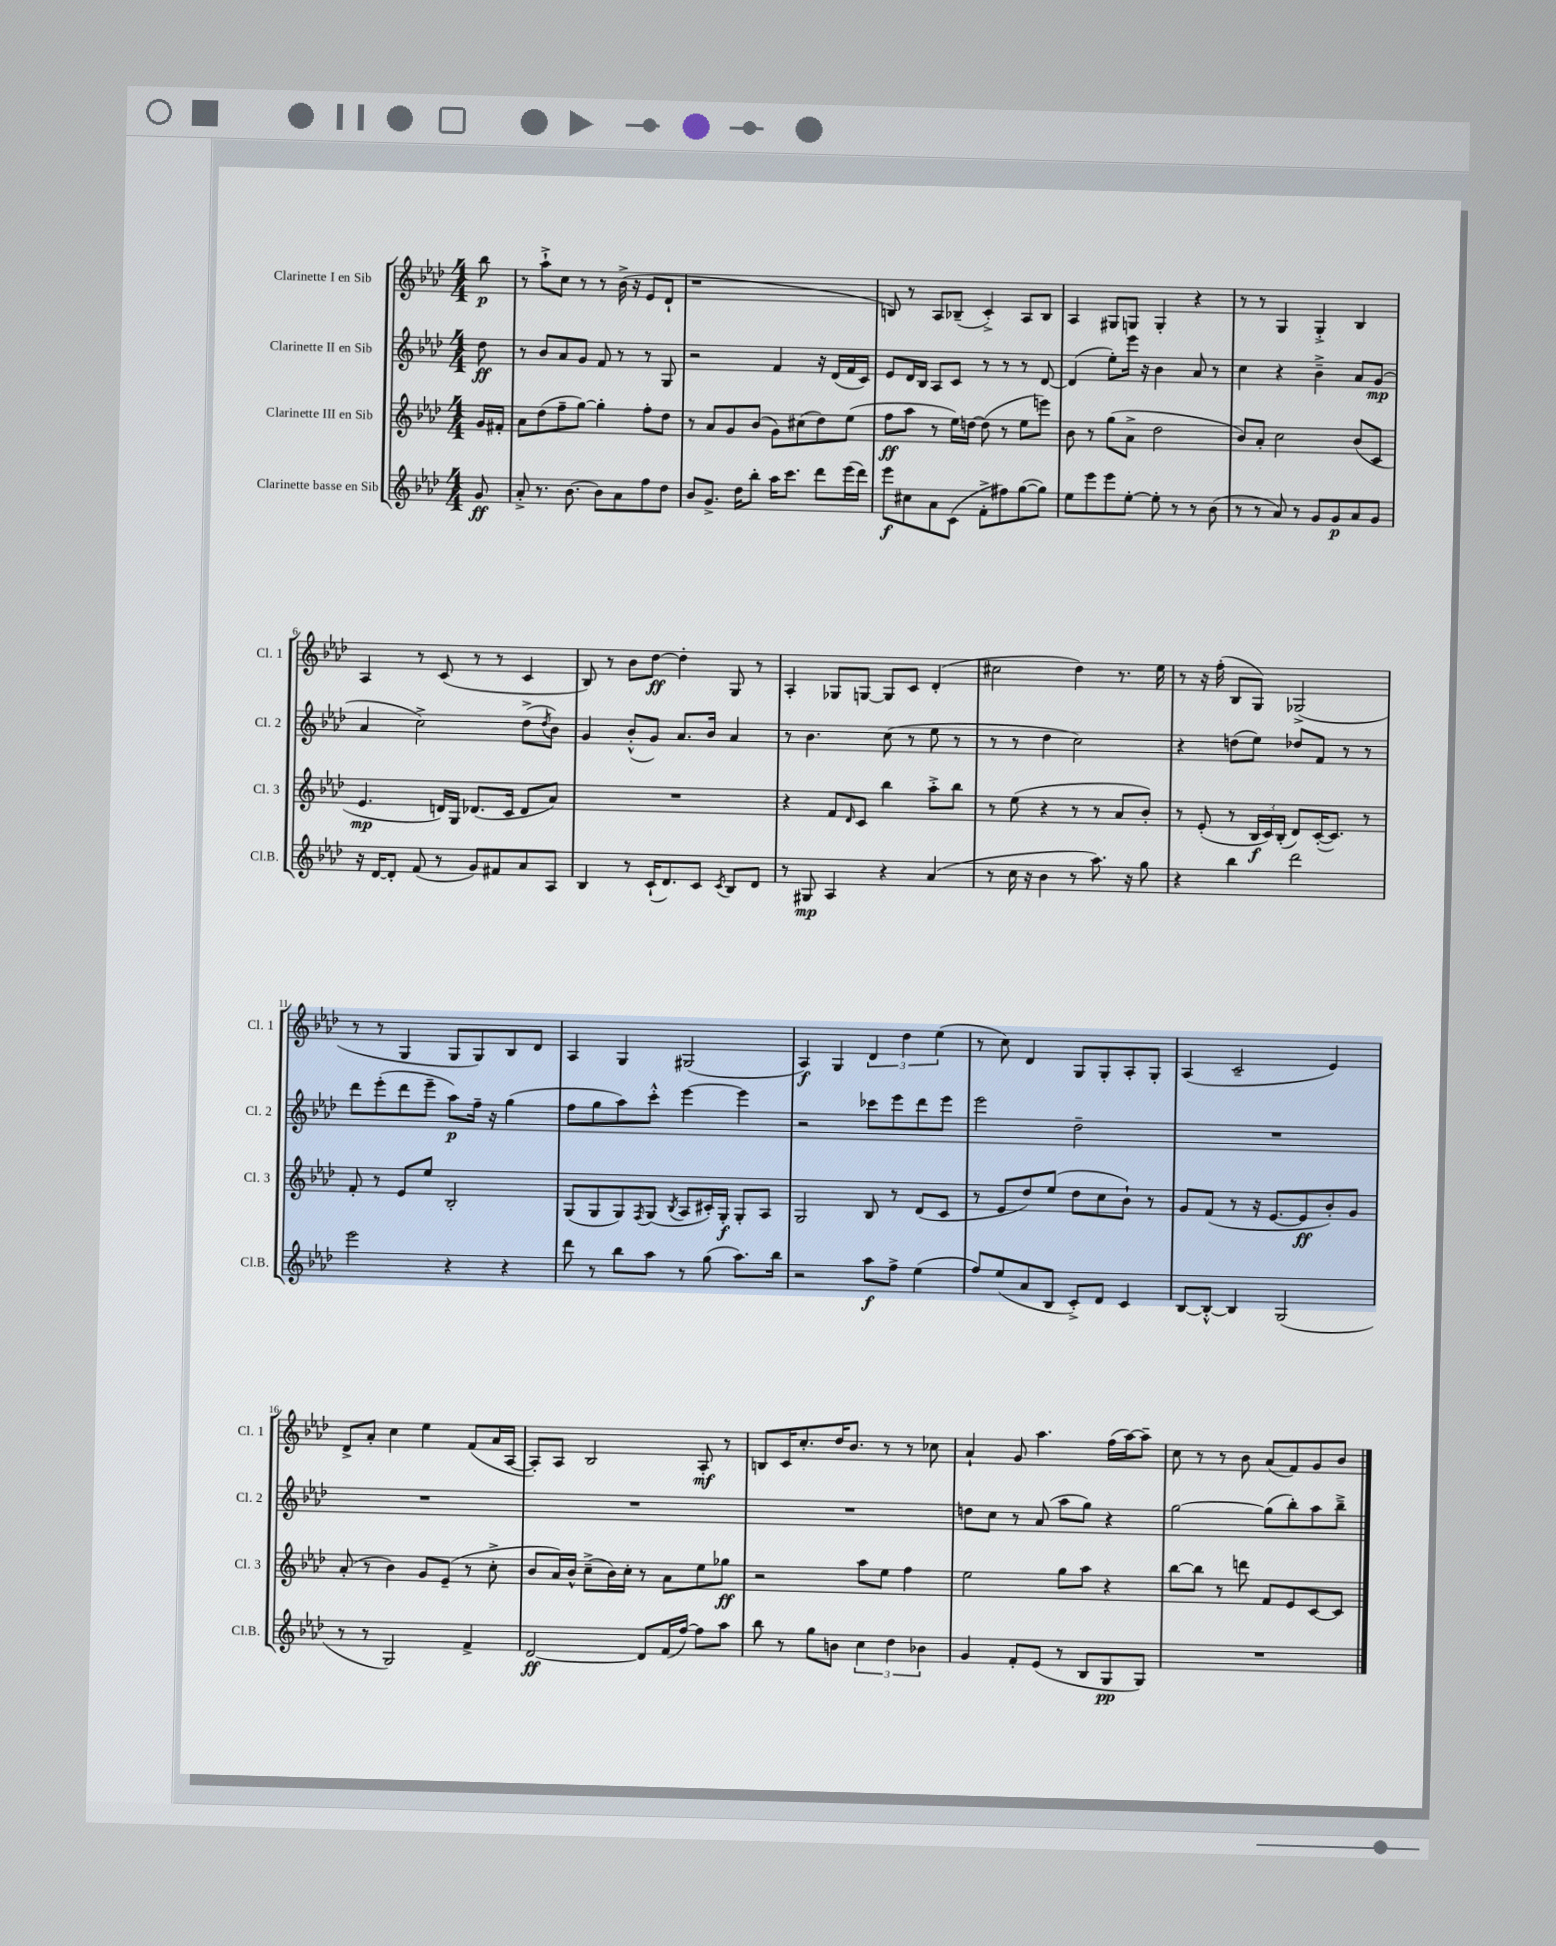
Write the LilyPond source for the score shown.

<<
\new StaffGroup <<
\new Staff = "s0" \with { instrumentName = "Clarinette I en Sib" shortInstrumentName = "Cl. 1" } {
    \clef treble \key aes \major \numericTimeSignature \time 4/4 \partial 8
    bes''8\p |
    r8 aes''8-!-> c''8 r8 r8 bes'16->( r16 ees'8 des'8-! |
    r1 |
    b8) r8 aes8 bes8--( c'4-.->) aes8 bes8 |
    aes4 gis8 g8 g4-. r4 |
    r8 r8 g4 g4-.-> bes4 |
    aes4 r8 c'8( r8 r8 c'4 |
    bes8) r8 bes'8 des''8~\ff des''4-. g8 r8 |
    aes4-. ges8 g8~ g8 c'8 des'4-.( |
    cis''2 des''4) r8. ees''16 |
    r8 r16 f''16-.( bes8 g8) ges2->( |
    r8 r8 g4 g8 g8) bes8 des'8 |
    aes4 g4 gis2( |
    aes4\f) g4 \tuplet 3/2 { des'4 des''4 ees''4( } |
    r8 c''8) des'4 g8 g8-. aes8-. g8-. |
    aes4( c'2-- ees'4) |
    des'8-> aes'8-. c''4 ees''4 f'8( aes'16 aes16~ |
    aes8-.) aes8 bes2 aes8-.\mf r8 |
    b8 c'16 c''8.-. des''16 bes'8. r8 r8 ces''8 |
    aes'4-! g'8 aes''4. f''16( aes''16~) aes''8-- |
    c''8 r8 r8 bes'8 aes'8( f'8) g'8 bes'8 \bar "|." |
}
\new Staff = "s1" \with { instrumentName = "Clarinette II en Sib" shortInstrumentName = "Cl. 2" } {
    \clef treble \key aes \major \numericTimeSignature \time 4/4 \partial 8
    des''8\ff |
    r8 bes'8 aes'8 g'8 f'8 r8 r8 g8 |
    r2 f'4 r16 des'16( f'16 c'16) |
    ees'8 des'16 bes16 aes8 c'8 r8 r8 r8 des'8~ |
    des'4( ees''8-.) ees'''16 r16 bes'4 aes'8 r8 |
    c''4 r4 bes'4---> aes'8 g'8\mp( |
    aes'4 c''2->) des''8->( \acciaccatura { des''8 } bes'8) |
    g'4 bes'8-.-^( g'8) aes'8. bes'16 aes'4 |
    r8 bes'4. c''8( r8 ees''8 r8 |
    r8 r8 des''4 c''2) |
    r4 d''8( ees''8) des''8 f'8 r8 r8 |
    des'''8 ees'''8-.( des'''8 ees'''8-- aes''8\p) f''16-- r16 g''4( |
    f''8 g''8 aes''8) c'''8-.-^ ees'''4~ ees'''4 |
    r2 ces'''8 ees'''8 des'''8 ees'''8 |
    ees'''2 des''2-- |
    R1 |
    R1 |
    R1 |
    R1 |
    d''8 c''8 r8 aes'8( aes''8 g''8) r4 |
    g''2~ g''8( bes''8-.) aes''8 bes''8---> \bar "|." |
}
\new Staff = "s2" \with { instrumentName = "Clarinette III en Sib" shortInstrumentName = "Cl. 3" } {
    \clef treble \key aes \major \numericTimeSignature \time 4/4 \partial 8
    g'16 fis'16-. |
    aes'8 des''8( f''8-- g''8~) g''4-. f''8-. des''8 |
    r8 aes'8 g'8 bes'8( g'8) cis''8( des''8) ees''8( |
    f''8\ff aes''8 r8 ees''16) d''16~ d''8( r8 ees''8 e'''8) |
    bes'8 r8 g''8( aes'8-> des''2 |
    bes'8) aes'8-. c''2 bes'8( c'8 |
    ees'4.\mp d'16) g16 des'8.( c'16 des'8 aes'8) |
    R1 |
    r4 f'8 \grace { des'16 } c'8 bes''4 aes''8-.-> bes''8 |
    r8 ees''8( r4 r8 r8 aes'8 bes'8-.) |
    r8 ees'8-.( r8 \tuplet 3/2 { bes16\f c'16) bes16-.( } des'8) c'16~-.( c'8.) r8 |
    f'8-. r8 ees'8 ees''8 bes2-. |
    g8( g8 g8) \acciaccatura { f8 } g8( \acciaccatura { bes8 } aes8 cis'16-.) g16-.\f g8-. aes8 |
    g2 bes8 r8 des'8( c'8 |
    r8 ees'8 des''8) ees''8( des''8 c''8 bes'8-!) r8 |
    g'8 f'8( r8 r16 ees'8.~ ees'8\ff bes'8-.) g'8 |
    aes'8-.( r8 bes'4) g'8 ees'8--( r8 c''8-.-> |
    bes'8 aes'16) bes'16-^ c''8--->( bes'16) c''16-. r8 aes'8 ees''8 ges''8\ff |
    r2 aes''8 ees''8 f''4 |
    ees''2 g''8 aes''8 r4 |
    bes''8~ bes''8 r8 d'''8 f'8 ees'8 c'8~ c'8 \bar "|." |
}
\new Staff = "s3" \with { instrumentName = "Clarinette basse en Sib" shortInstrumentName = "Cl.B." } {
    \clef treble \key aes \major \numericTimeSignature \time 4/4 \partial 8
    g'8\ff |
    aes'8-.-> r8. bes'8.~ bes'8 aes'8 f''8 des''8 |
    bes'8 g'8.-> des''16 bes''8-. aes''16 c'''8. des'''8 ees'''16( des'''16) |
    ees'''8\f cis''8 aes'8 c'8( f'8-.-> fis''8) g''8~( g''8) |
    ees''8 ees'''8 ees'''8 ees''8~-. ees''8-. r8 r8 bes'8( |
    r8 r8 aes'8) r8 g'8 g'8\p aes'8 g'8 |
    r16 des'16~ des'8-. f'8( r8 g'8) fis'8 aes'8 aes8 |
    bes4 r8 c'16-!( des'8.) c'8 \acciaccatura { c'8 } bes8 des'8 |
    r8 gis8\mp aes4 r4 aes'4( |
    r8 c''16 r16 bes'4 r8 aes''8.) r16 g''8 |
    r4 bes''4 des'''2 |
    ees'''2 r4 r4 |
    des'''8 r8 bes''8 aes''8 r8 g''8( aes''8.) bes''16 |
    r2 aes''8\f f''8-> ees''4( |
    f''8) ees''8( aes'8 bes8 c'8-.->) des'8 c'4 |
    bes8~ bes8~-.-^ bes4 g2( |
    r8 r8 g2) f'4-> |
    des'2~\ff des'8 f'16( f''16~) f''8 aes''8 |
    bes''8 r8 g''8 b'8 \tuplet 3/2 { c''4 des''4 bes'4 } |
    g'4 f'8-. ees'8( r8 bes8 g8\pp g8) |
    R1 \bar "|." |
}
>>
>>
